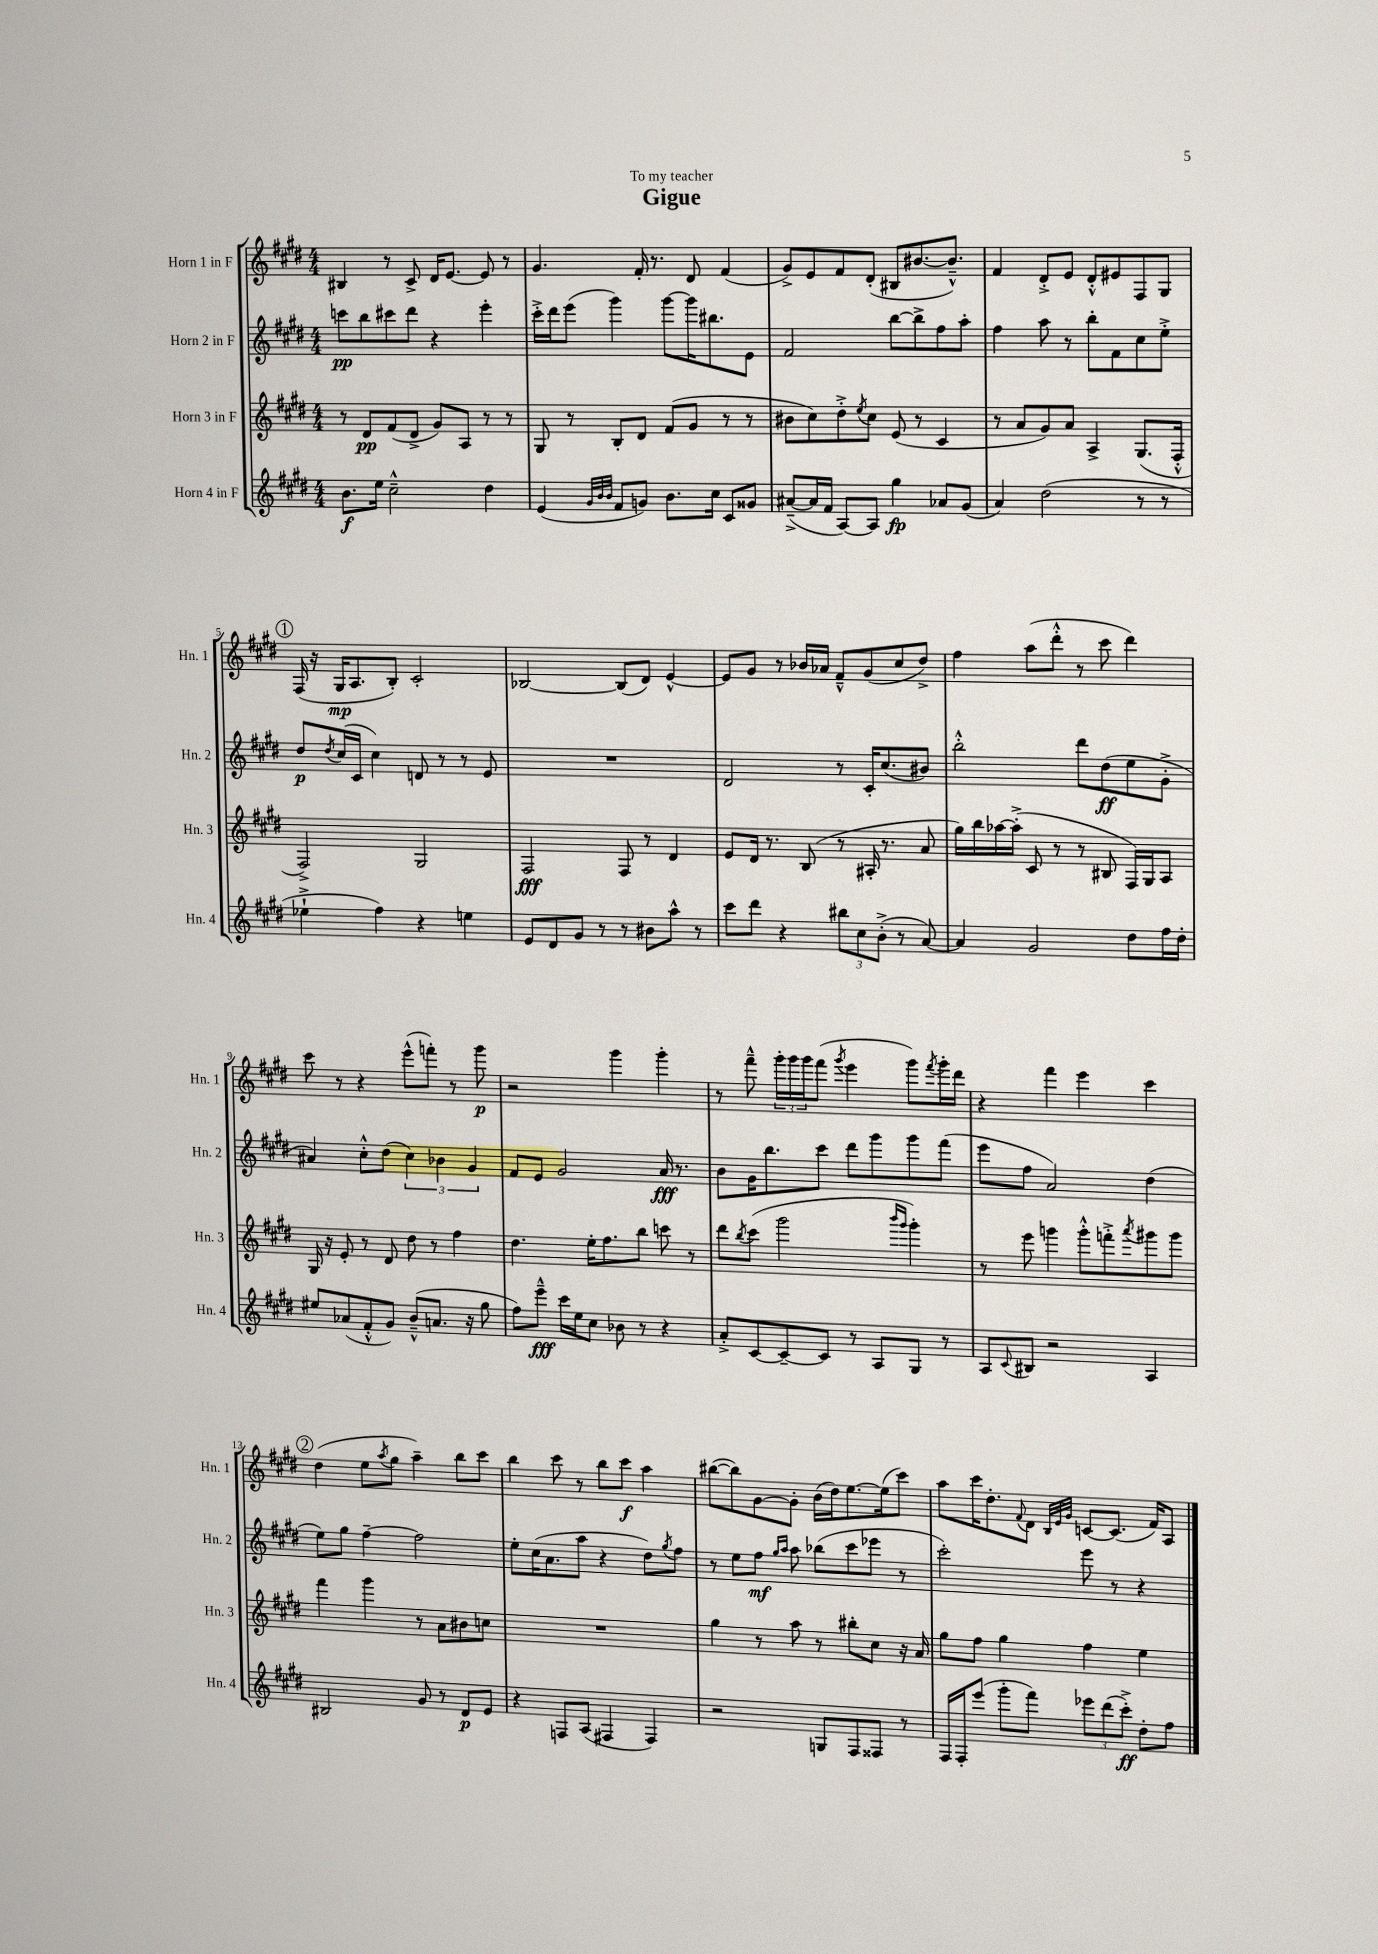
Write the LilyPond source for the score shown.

\header { title = "Gigue" dedication = "To my teacher" }
<<
\new StaffGroup <<
\new Staff = "s0" \with { instrumentName = "Horn 1 in F" shortInstrumentName = "Hn. 1" } {
    \clef treble \key e \major \numericTimeSignature \time 4/4
    bis4 r8 cis'8-> dis'16 e'8.~ e'8 r8 |
    gis'4. fis'16-. r8. dis'8 fis'4( |
    gis'8->) e'8 fis'8 dis'8-.( bis8 bis'8.~ bis'8.---^) |
    fis'4 dis'8-.-> e'8 dis'8-.-^ eis'8 fis8 gis8 |
    \mark \markup { \circle "1" } fis16( r16 gis16\mp a8. b8-.) cis'2-. |
    bes2~ bes8( dis'8) e'4~-^ |
    e'8 gis'8 r8 bes'16 aes'16 fis'8---^ gis'8( cis''8 dis''8->) |
    fis''4 a''8( dis'''8-.-^ r8 cis'''8 dis'''4) |
    cis'''8 r8 r4 e'''8-^( f'''8-.) r8 gis'''8\p |
    r2 gis'''4 gis'''4-. |
    r8 fis'''8---^ \tuplet 3/2 { gis'''16-. gis'''16 gis'''16 } fis'''8( \acciaccatura { gis'''8 } e'''4 gis'''8) \acciaccatura { fis'''8 } gis'''16-. dis'''16 |
    r4 fis'''4 e'''4 cis'''4 |
    \mark \markup { \circle "2" } dis''4( e''8 \acciaccatura { a''8 } gis''8 a''4--) b''8 cis'''8 |
    b''4 cis'''8 r8 b''8 cis'''8\f a''4 |
    bis''8~( bis''8) gis'8~ gis'8-. b'16( dis''16) e''8.~ e''16( cis'''8) |
    a''8 cis'''16 dis''8.-. \appoggiatura { fis'8 } dis'8 \grace { b32 e'32 gis'32 } c'8~ c'8.( fis'16) a8 \bar "|." |
}
\new Staff = "s1" \with { instrumentName = "Horn 2 in F" shortInstrumentName = "Hn. 2" } {
    \clef treble \key e \major \numericTimeSignature \time 4/4
    c'''8\pp b''8 cis'''8 dis'''8 r4 e'''4-. |
    cis'''16-.-> dis'''16 e'''8( gis'''4) gis'''8~ gis'''16 bis''8. e'8 |
    fis'2 b''8~ b''8-> fis''8 a''8-. |
    fis''4 a''8 r8 b''8-. fis'8 cis''8 e''8-.-> |
    \mark \markup { \circle "1" } dis''8\p \acciaccatura { dis''8 } cis''16( cis'16 cis''4) d'8 r8 r8 e'8 |
    R1 |
    dis'2 r8 cis'16-. cis''8.( bis'8) |
    b''2-.-^ dis'''8 dis''8\ff( e''8 gis'8-.-> |
    ais'4) cis''8-.-^ dis''8( \tuplet 3/2 { cis''4) bes'4 gis'4 } |
    fis'8 e'8 gis'2 a'16\fff r8. |
    b'8 gis'16 b''8. cis'''8 dis'''8 gis'''8 gis'''8 fis'''8( |
    e'''8 fis''8 a'2) dis''4( |
    \mark \markup { \circle "2" } e''8) gis''8 fis''4~-- fis''2 |
    e''8-. cis''16( a'8. a''8 r4 dis''8) \acciaccatura { gis''8 } fis''8 |
    r8 e''8 fis''8\mf \grace { gis''16 a''16 } a''8 bes''8( cis'''8 ees'''8 r8 |
    cis'''2-.) e'''8 r8 r4 \bar "|." |
}
\new Staff = "s2" \with { instrumentName = "Horn 3 in F" shortInstrumentName = "Hn. 3" } {
    \clef treble \key e \major \numericTimeSignature \time 4/4
    r8 dis'8\pp fis'8( dis'8-> gis'8) a8 r8 r8 |
    gis8 r8 b8-. dis'8 fis'8( gis'8 r8 r8 |
    bis'8 cis''8) dis''8-.-> \acciaccatura { e''8 } cis''8 e'8( r8 cis'4 |
    r8 a'8 gis'8) a'8 a4-> gis8.( fis16-.-^ |
    \mark \markup { \circle "1" } fis2->) gis2 |
    fis2\fff fis8 r8 dis'4 |
    e'8 dis'16 r8. b8( r8 ais16-. r8. a'8 |
    gis''16) b''16 aes''16~ aes''16-.->( cis'8 r8 r8 bis8 fis16) gis16 a8 |
    gis16 r16 e'8-. r8 dis'8 dis''8 r8 fis''4 |
    dis''4. e''16-. fis''8. b''8 c'''8 r8 |
    dis'''8 \acciaccatura { b''8 } cis'''8( gis'''2 \grace { b'''16 gis'''16 } gis'''4-.) |
    r8 e'''8 g'''4 g'''8-.-^ f'''8-.-> \acciaccatura { a'''8 } gis'''8 gis'''8 |
    \mark \markup { \circle "2" } fis'''4 gis'''4 r8 a'8 bis'8 c''8 |
    R1 |
    gis''4 r8 a''8 r8 bis''8-. cis''8 r16 a'16 |
    gis''8 fis''8 gis''4 fis''4 e''4 \bar "|." |
}
\new Staff = "s3" \with { instrumentName = "Horn 4 in F" shortInstrumentName = "Hn. 4" } {
    \clef treble \key e \major \numericTimeSignature \time 4/4
    b'8.\f e''16 cis''2---^ dis''4 |
    e'4( \grace { gis'32 b'32 b'32 } fis'8 g'8) b'8. cis''16 cis'8 gisis'8 |
    ais'8~--->( ais'16 fis'16 a8~) a8 gis''4\fp aes'8 gis'8( |
    a'4) dis''2( r8 r8 |
    \mark \markup { \circle "1" } ees''4-!-> fis''4) r4 e''4 |
    e'8 dis'8 gis'8 r8 r8 bis'8 a''8-^ r8 |
    cis'''8 dis'''8 r4 \tuplet 3/2 { bis''8 cis''8 b'8-.->( } r8 a'8~) |
    a'4 gis'2 dis''8 fis''16 dis''16-. |
    eis''8 aes'8( fis'8-.-^ gis'8) b'8---^( a'8. r16 gis''8 |
    fis''8) e'''8---^\fff cis'''16 e''16 cis''8 bes'8 r8 r4 |
    a'8-.-> cis'8~ cis'8~-- cis'8 r8 a8 gis8 r8 |
    a8 \appoggiatura { cis'8 } bis8 r2 a4 |
    \mark \markup { \circle "2" } bis2 gis'8 r8 dis'8\p e'8 |
    r4 f8 a8( fis4 fis4) |
    r2 g8 fis8 fisis8 r8 |
    fis16 fis16-. e'''8( gis'''8-. fis'''8) \tuplet 3/2 { ees'''8 dis'''8( cis'''8-.->\ff) } dis''8-. fis''8 \bar "|." |
}
>>
>>
